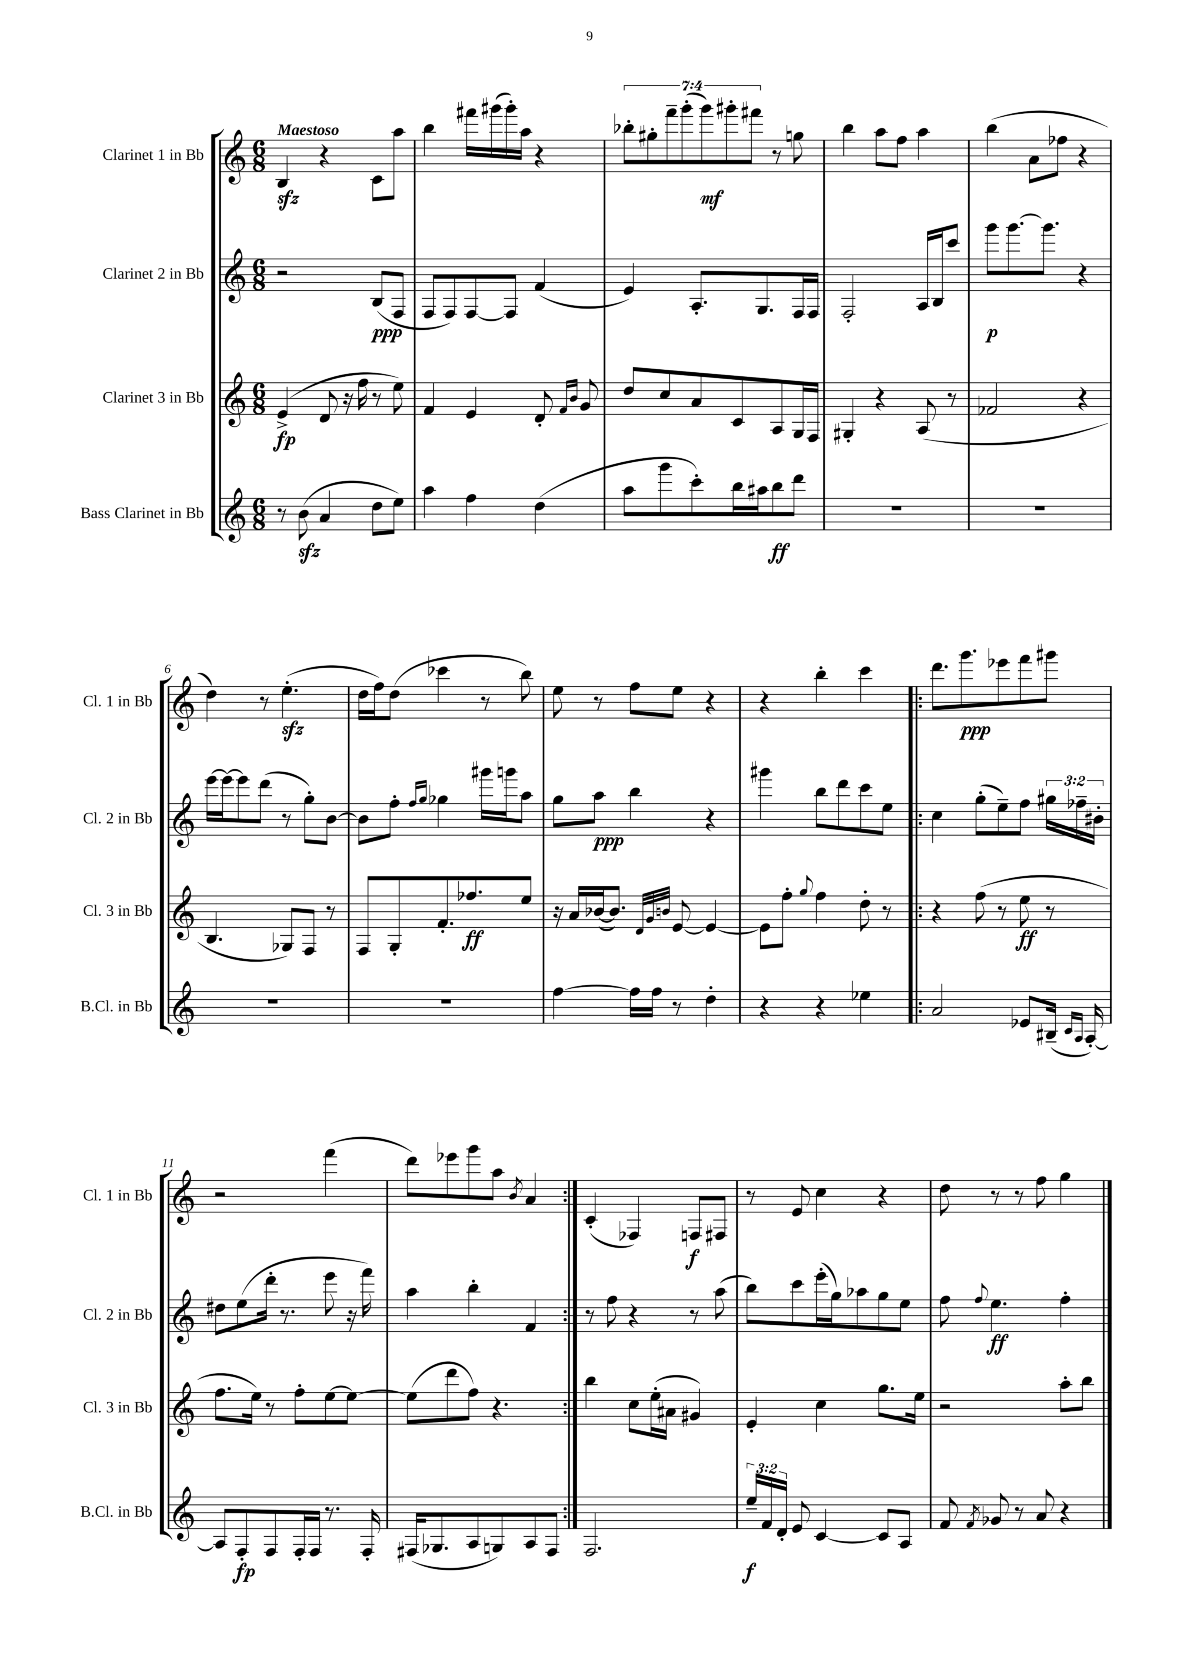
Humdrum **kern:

**kern	**kern	**kern	**kern
*staff4	*staff3	*staff2	*staff1
*clefG2	*clefG2	*clefG2	*clefG2
*k[]	*k[]	*k[]	*k[]
*M6/8	*M6/8	*M6/8	*M6/8
8r	(4e^	2r	4B
(8b	.	.	.
4a	8d	.	4r
.	16r	.	.
.	16ff	.	.
8dd	8r	(8B	8c
8ee)	8ee)	8F	8aa
=	=	=	=
4aa	4f	8F	4bb
.	.	8F)	.
4ff	4e	[8F	16fff#
.	.	.	(16ggg#
.	.	8F]	16ggg#')
.	.	.	16aa
(4dd	8d'	(4f	4r
.	16qqf	.	.
.	16qqb	.	.
.	8g	.	.
=	=	=	=
8aa	8dd	4e)	14bb-'
.	.	.	14gg#'
8ggg	8cc	.	.
.	.	.	14fff~
.	.	.	(14ggg'
8ccc')	8a	8.A'	.
.	.	.	14ggg)
.	.	.	14ggg#'
16bb	8c	.	.
.	.	.	14fff#
16aa#	.	8.G	.
8bb	8A	.	8r
8ddd	16G	16F	8gg
.	16F	16F	.
=	=	=	=
2.r	4G#'	2F'	4bb
.	4r	.	8aa
.	.	.	8ff
.	(8A	16A	4aa
.	.	16B	.
.	8r	8ccc	.
=	=	=	=
2.r	2f-	8ggg	(4bb
.	.	[8.ggg	.
.	.	.	8a
.	.	8.ggg]	.
.	.	.	8ff-
.	4r	4r	4r
=	=	=	=
2.r	4.B	[16eee	4dd)
.	.	16eee_	.
.	.	8eee]	.
.	.	(8ddd	8r
.	8G-)	8r	(4.ee'
.	8F	8gg')	.
.	8r	[8b	.
=	=	=	=
2.r	8F	8b]	16dd
.	.	.	16ff)
.	8G'	8ff'	(8dd
.	.	16qqff	.
.	.	16qqgg	.
.	8.f'	4gg-	4ccc-
.	8.ff-	.	.
.	.	16ggg#	8r
.	.	16ggg	.
.	8ee	8aa	8bb)
=	=	=	=
[4ff	16r	8gg	8ee
.	16a	.	.
.	([16b-	8aa	8r
.	8.b-])	.	.
16ff]	.	4bb	8ff
16ff	.	.	.
.	32qqd	.	.
.	32qqg	.	.
.	32qqb	.	.
8r	[8e	.	8ee
4dd'	4e_	4r	4r
=	=	=	=
4r	8e]	4ggg#	4r
.	8ff'	.	.
.	8qqgg	.	.
4r	4ff	8bb	4bb'
.	.	8ddd	.
4ee-	8dd'	8ccc	4ccc
.	8r	8ee	.
=!|:	=!|:	=!|:	=!|:
2a	4r	4cc	8.ddd
.	.	.	8.ggg
.	(8ff	(8gg'	.
.	8r	8ee~)	8eee-
8e-	8ee	8ff	8fff
(16B#~	8r	24gg#	8ggg#
.	.	24ff-~	.
16qqc	.	.	.
16qqA	.	.	.
[16A')	.	.	.
.	.	24b#'	.
=	=	=	=
8A]	8.ff	8dd#	2r
8F'	.	(8ee	.
.	16ee)	.	.
8F	8r	16ddd'	.
.	.	8.r	.
16F'	8ff'	.	.
16F	.	.	.
8.r	[8ee	8eee	(4fff
.	8ee_	16r	.
16F'	.	16fff)	.
=	=	=	=
(16F#	(8ee]	4aa	8ddd)
8.G-	.	.	.
.	8ddd	.	8eee-
8A	8ff)	4bb'	8ggg
8G)	4.r	.	8aa
.	.	.	8qb
8A	.	4f	4a
8F#	.	.	.
=:|!	=:|!	=:|!	=:|!
2.F	4bb	8r	(4c'
.	.	8ff	.
.	8cc	4r	4F-)
.	(16ee'	.	.
.	16a#	.	.
.	4g#)	8r	8F
.	.	(8aa	8F#
=	=	=	=
24ee~	4e'	8bb)	8r
24f	.	.	.
24d'	.	.	.
8e	.	8ccc	8e
[4c	4cc	(16eee'	4cc
.	.	16gg)	.
.	.	8aa-	.
8c]	8.gg	8gg	4r
8A	.	8ee	.
.	16ee	.	.
=	=	=	=
8f	2r	8ff	8dd
8qf	.	8qqff	.
8g-	.	4.ee	8r
8r	.	.	8r
8a	.	.	8ff
4r	8aa'	4ff'	4gg
.	8bb	.	.
==	==	==	==
*-	*-	*-	*-
